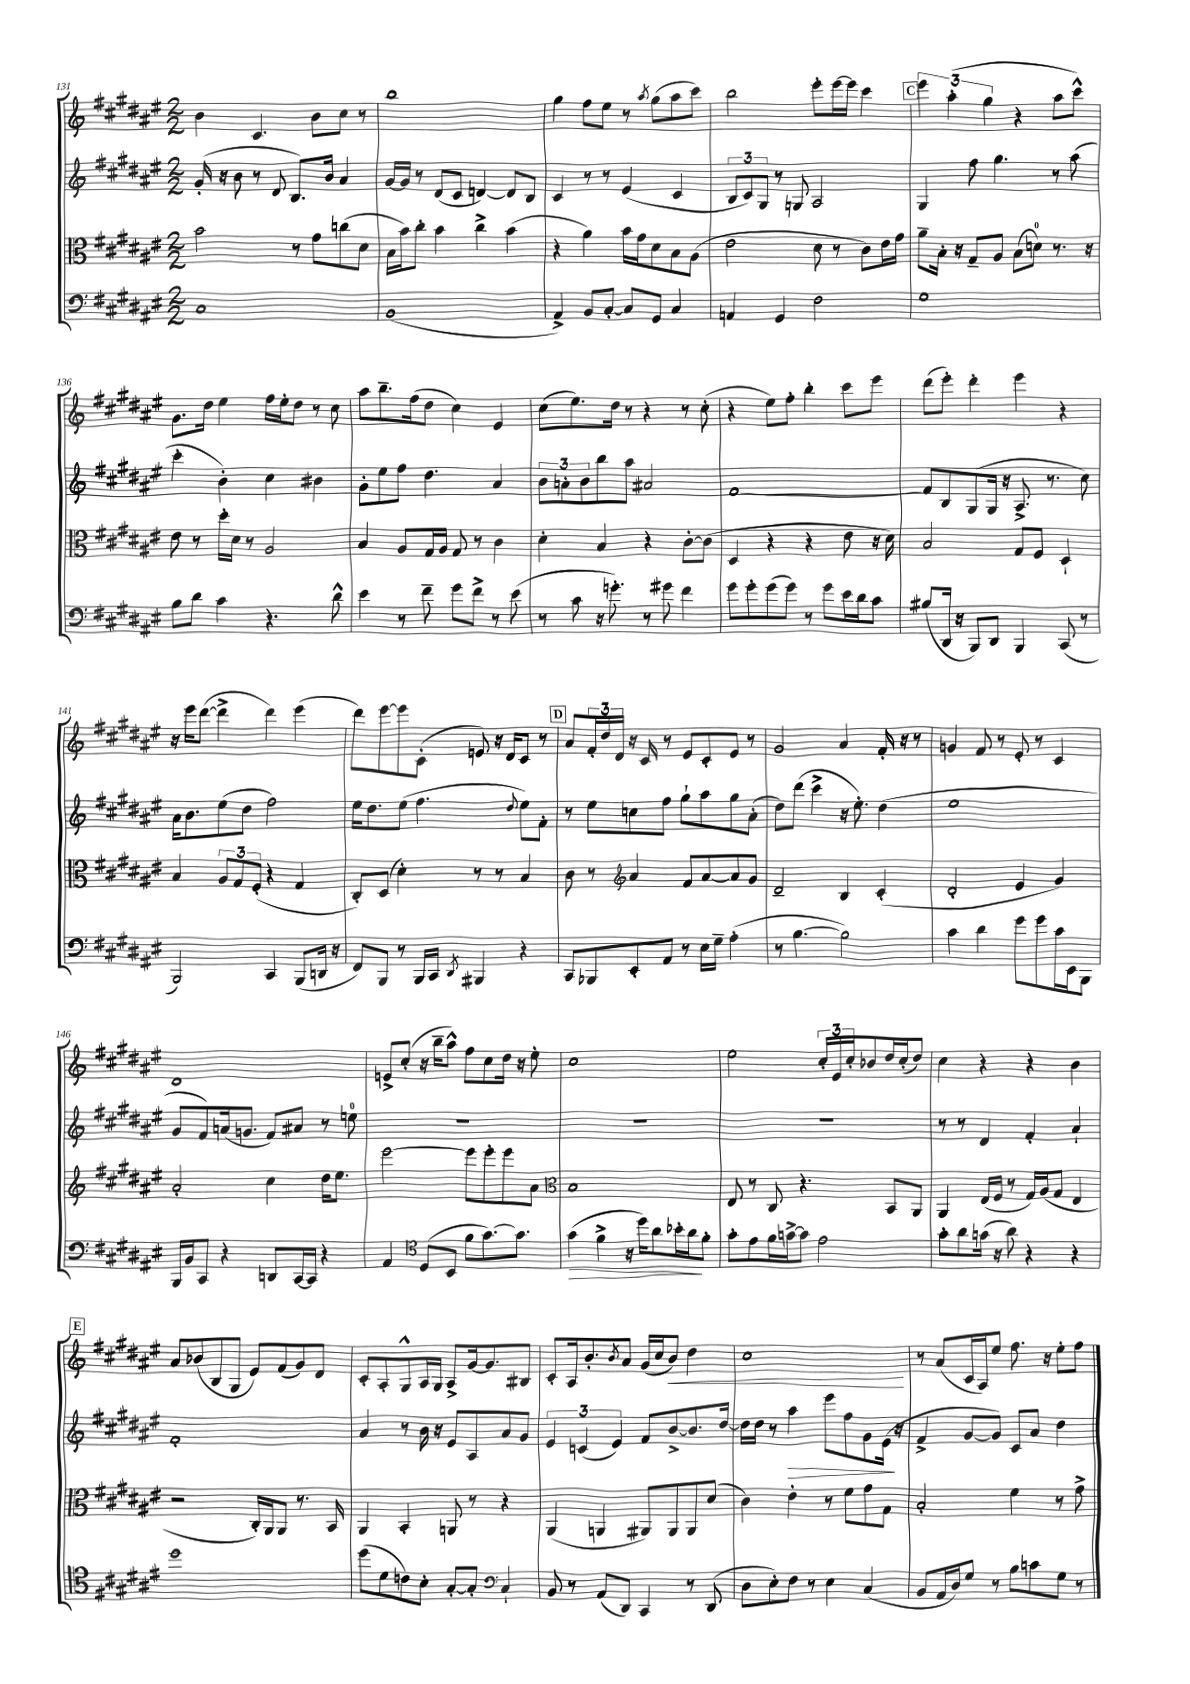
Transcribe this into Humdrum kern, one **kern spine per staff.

**kern	**kern	**kern	**kern
*staff4	*staff3	*staff2	*staff1
*clefF4	*clefC3	*clefG2	*clefG2
*k[f#c#g#d#a#e#]	*k[f#c#g#d#a#e#]	*k[f#c#g#d#a#e#]	*k[f#c#g#d#a#e#]
*M2/2	*M2/2	*M2/2	*M2/2
1C#	2b\	(16g#'/	4b\
.	.	16r	.
.	.	8b\	.
.	.	8r	4.c#/
.	.	8d#/	.
.	8r	8.B/L)	.
.	8g#\L	.	8b\L
.	.	16b/Jk	.
.	(8cc\	4a#/	8cc#\J
.	8d#\J	.	8r
=	=	=	=
(1BB	16B\LL	[16g#/LL	1bb
.	16b\J)	16g#/]JJ	.
.	8cc#'\J	8r	.
.	4b\	(8d#/L	.
.	.	8c#/J	.
.	4cc#^\	[4d/)	.
.	(4b\	8d/]L	.
.	.	8B/J	.
=	=	=	=
4AA#^/)	4r	4c#/	4gg#\
8BB/L	4a#\)	8r	8ff#\L
[8C#'/J	.	8r	8ee#\J
8C#/]L	16b\LL	(4e#/	8r
.	16g#\J	.	.
.	.	.	8qaa#/
8GG#/J	8d#\	.	(8gg#\L
4C#/	8B\	4c#/	8aa#\
.	(8A#\J	.	8ccc#\J)
=	=	=	=
4AA/	2e#\	12B/L	2bb\
.	.	12c#/)	.
.	.	12G#/J	.
4GG#/	.	8r	.
.	.	8G/	.
2F#\	8d#\	2A#/	8eee#'\L
.	8r	.	[16eee#\L
.	.	.	16eee#\]JJ
.	8c#\L)	.	4ccc#\
.	16e#\L	.	.
.	16g#\JJ	.	.
=	=	=	=
1G#	8a#~\L	4G#/	6eee#\
.	16B'\Jk	.	.
.	.	.	(6aa#'\
.	16r	.	.
.	8G#~/L	8ff#\	.
.	.	.	6gg#\
.	8A#/J	4.gg#\	.
.	(8B\L	.	4r
.	8d\J)	.	.
.	8.r	8r	8aa#\L
.	.	(8aa#\	8ccc#^^\J)
.	16r	.	.
=	=	=	=
8B\L	8e#\	4ccc#'\	8.g#\L
8d#\J	8r	.	.
.	.	.	16dd#\Jk
4c#\	16dd#'\LL	4b'\)	4ee#\
.	16d#\JJ	.	.
.	8r	.	.
4.r	2A#/	4cc#\	16ff#\LL
.	.	.	16ee#'\J
.	.	.	8dd#\J
.	.	4b#\	8r
8d#^^\	.	.	8cc#\
=	=	=	=
4e#\	4B/	8g#'\L	8aa#\L
.	.	8ee#\	8.bb~\
8r	8A#/L	8ff#\J	.
.	.	.	(16ff#\k
8f#~\	16G#/L	4.dd#\	8dd#\J
.	16A#/JJ	.	.
8g#\L	8G#/	.	4cc#\)
8f#^\J	8r	.	.
8r	4c#\	4a#/	4e#/
(8e#\	.	.	.
=	=	=	=
8r	4d#'\	12b\L	(8cc#\L
.	.	12a'\	.
8c#\	.	.	8.ee#\)
.	.	12b\	.
16r	4B/	8bb\	.
8.g'\)	.	.	16dd#\Jk
.	.	8aa#\J	8r
8r	4r	2a#/	4r
8g#\	.	.	.
4f#\	[8c#'\L	.	8r
.	(8c#\]J	.	(8cc#'\
=	=	=	=
8g#\L	4D#/	[1f#	4r
8g#'\	.	.	.
(8g#\	4r	.	8ee#\L)
8g#\J)	.	.	8ff#'\J
8r	4r	.	4bb'\
8g#\L	.	.	.
16e#\L	8e#\	.	8ccc#\L
16d#\J	.	.	.
8c#\J	16r	.	8eee#\J
.	16d#\)	.	.
=	=	=	=
(8B#/L	2B/	8f#/]L	(8ddd#\L
16DD#/Jk	.	8B/	8eee#'\J)
16r	.	.	.
8BBB/L)	.	(8G#/	4ddd#'\
8DD#/J	.	16G#/Jk	.
.	.	16r	.
4BBB/	8G#/L	8.A#^/	4eee#\
.	8F#/J	.	.
.	.	8.r	.
(8CC#/	4D#`/	.	4r
8r	.	8cc#\)	.
=	=	=	=
2BBB/)	4B/	16a#\LK	16r
.	.	8.b\	16eee#\LK
.	.	.	([8ddd#\J
.	12A#/L	(8ee#\	4ddd#^\]
.	12G#/	.	.
.	.	8dd#\J	.
.	(12F#'/J	.	.
4CC#/	4r	2ff#\)	4ddd#\)
(8BBB/L	4G#/	.	(4eee#\
16DD/Jk	.	.	.
16r	.	.	.
=	=	=	=
8FF#/L)	8C#'/L)	16ee#\LK	8ddd#\L)
.	.	8.dd#\	.
8BBB/J	(8D#/J	.	[8eee#\
8r	4d#'\)	(8ee#\J	8eee#\]
16BBB/LL	.	4.ff#\	(8c#'\J
16CC#/JJ	.	.	.
8qDD#/	.	.	.
4BBB#/	8r	.	8e/)
.	8r	.	16r
.	.	.	16d#/LK
.	.	8qqdd#/	.
4r	4B/	8ee#\L)	8c#/J
.	.	8f#'\J	8r
=	=	=	=
8CC#/L	8c#\	8r	8a#/L
8BBB-/	8r	8ee#\L	24f#'/L
.	.	.	24dd#/
.	.	.	24d#/JJ
*	*clefG2	*	*
8EE#'/	4a#/	8cc\	16r
.	.	.	16c#/
8AA#/J	.	8ff#\J	8r
8r	8f#/L	8gg#`\L	8e#/L
16E#\LL	[8a#/	8aa#\	8c#'/
16G#~\JJ	.	.	.
(4A#'\	8a#/]	8gg#\	8e#/J
.	8g#/J	(8a#'\J	8r
=	=	=	=
8r	2d#~/	8dd#\L)	2g#/
[4.B\	.	(8ddd#\J	.
.	.	4ccc#^\	.
2B\])	4B/	16r	4a#/
.	.	8.ee#'\)	.
.	(4c#'/	(4dd#\	16f#'/
.	.	.	16r
.	.	.	8r
=	=	=	=
4c#\	2d#'/	1ee#	4g/
4d#\	.	.	8f#/
.	.	.	8r
8g#\L	4e#/	.	8e#'/
8g#\	.	.	8r
16c#\L	4g#/)	.	4c#/
16EE#\J	.	.	.
8BBB\J	.	.	.
=	=	=	=
16BBB/LL	2a#'/	8g#/L	1d#
16BB/J	.	.	.
8CC#/J	.	8f#/)	.
4r	.	(16a/k	.
.	.	8.g/J	.
8DD/L	4cc#\	8f#/L)	.
[16CC#/L	.	8a#/J	.
16CC#/]JJ	.	.	.
4r	16dd#\LK	8r	.
.	8.ee#\J	.	.
.	.	8ee\	.
=	=	=	=
4AA#/	[2eee#\	1r	8e^/L
.	.	.	(8cc#'/J
*clefC4	*	*	*
(8D#/L	.	.	16r
.	.	.	16bb~\LK
8BB/J	.	.	8aa#^^\J)
8f#\L	8eee#\]L	.	8ff#\L
[8.g#\)	8eee#'\	.	8cc#\
.	8eee#\	.	16dd#\Jk
8.g#\]J	.	.	16r
.	8a#\J	.	8ee#'\
=	=	=	=
*	*clefC3	*	*
(4g#\	1B	1r	1cc#
4f#^\	.	.	.
16r	.	.	.
16dd#\LK)	.	.	.
8a#\	.	.	.
16b-'\L	.	.	.
16a#\J	.	.	.
8f#'\J	.	.	.
=	=	=	=
8g#'\L	8E#/	1r	2ee#\
8e#\	8r	.	.
16f#\L	8C#/	.	.
[16g^\J	.	.	.
8g\]J	4.r	.	.
2e#\	.	.	24cc#'/LL
.	.	.	24e#/
.	.	.	24cc#'/J
.	.	.	8b-/
.	8BB/L	.	16dd#/L
.	.	.	(16cc#'/J
.	8AA#/J	.	8dd#/J)
=	=	=	=
8g#'\L	4AA#/	8r	4cc#\
8a#\	.	8r	.
(16g\Jk	(16E#/LL	4d#/	4r
16r	16F#/JJ	.	.
8a#\)	8r	.	.
4r	16G#/LL)	4f#'/	4r
.	(16A#/J	.	.
.	8G#/J	.	.
4r	4E#/	4a#`/	4b\
=	=	=	=
1dd#	2r	1f#'	8a#/L
.	.	.	(8b-/
.	.	.	8B/
.	.	.	8G#/J
.	16C#'/LL)	.	8e#/L)
.	16AA#/J	.	.
.	8AA#/J	.	(8f#/
.	8.r	.	8g#/)
.	.	.	8d#/J
.	16BB/	.	.
=	=	=	=
(8dd#\L	4AA#/	4a#/	8c#'/L
8d#\	.	.	8A#'/
8c\)	4BB'/	8r	8G#^^/
8B'\J	.	16b\	16A#/L
.	.	16r	16G#/JJ
[8G#'/L	8AA/	8e#/L	8A#^/L
8G#'/]J	8r	8A#/	[16g#/k
.	.	.	8.g#/]
*clefF4	*	*	*
4C#`/	4r	8a#/	.
.	.	8g#/J	8B#/J
=	=	=	=
8BB/	(4AA#/	6e#/	8c#'/L
8r	.	.	16A#/k
.	.	(6c/	.
.	.	.	8.b'/
(8AA#/L	4AA/	.	.
.	.	6e#/)	.
.	.	.	8qb/
8DD#/J)	.	.	8a#/J
4CC#/	8AA#/L)	8f#/L	(16g#/LL
.	.	.	16cc#/J
.	8AA#/	[8b^/	8b/J)
8r	8AA#/	8.b/]	4dd#\
(8DD#/	(8d#/J	.	.
.	.	[16dd#/Jk	.
=	=	=	=
8D#\L	4c#\)	16dd#\]LL	1cc#
.	.	16dd#\JJ	.
8E#'\)	.	8r	.
8F#\J	4e#'\	4aa#\	.
8r	.	.	.
4E#\	8r	8eee#\L	.
.	8f#\L	8ff#\	.
(4C#/	8g#\	8g#\	.
.	8G#\J	(16e#\Jk	.
.	.	16r	.
=	=	=	=
8BB/L	2B'/	4f#^/	8r
16AA#/L	.	.	(8a#/L
16D#/J)	.	.	.
8G#/J	.	[8g#/L	16c#/L
.	.	.	16A#/J)
8r	.	8g#/]J)	8ee#/J
8B\L	4f#\	8c#/L	8.ff#\
8c\	.	8a#/J	.
.	.	.	16r
8G#\J	8r	4dd#\	8ee#'\L
8r	8g#^\	.	8ff#\J
==	==	==	==
*-	*-	*-	*-
